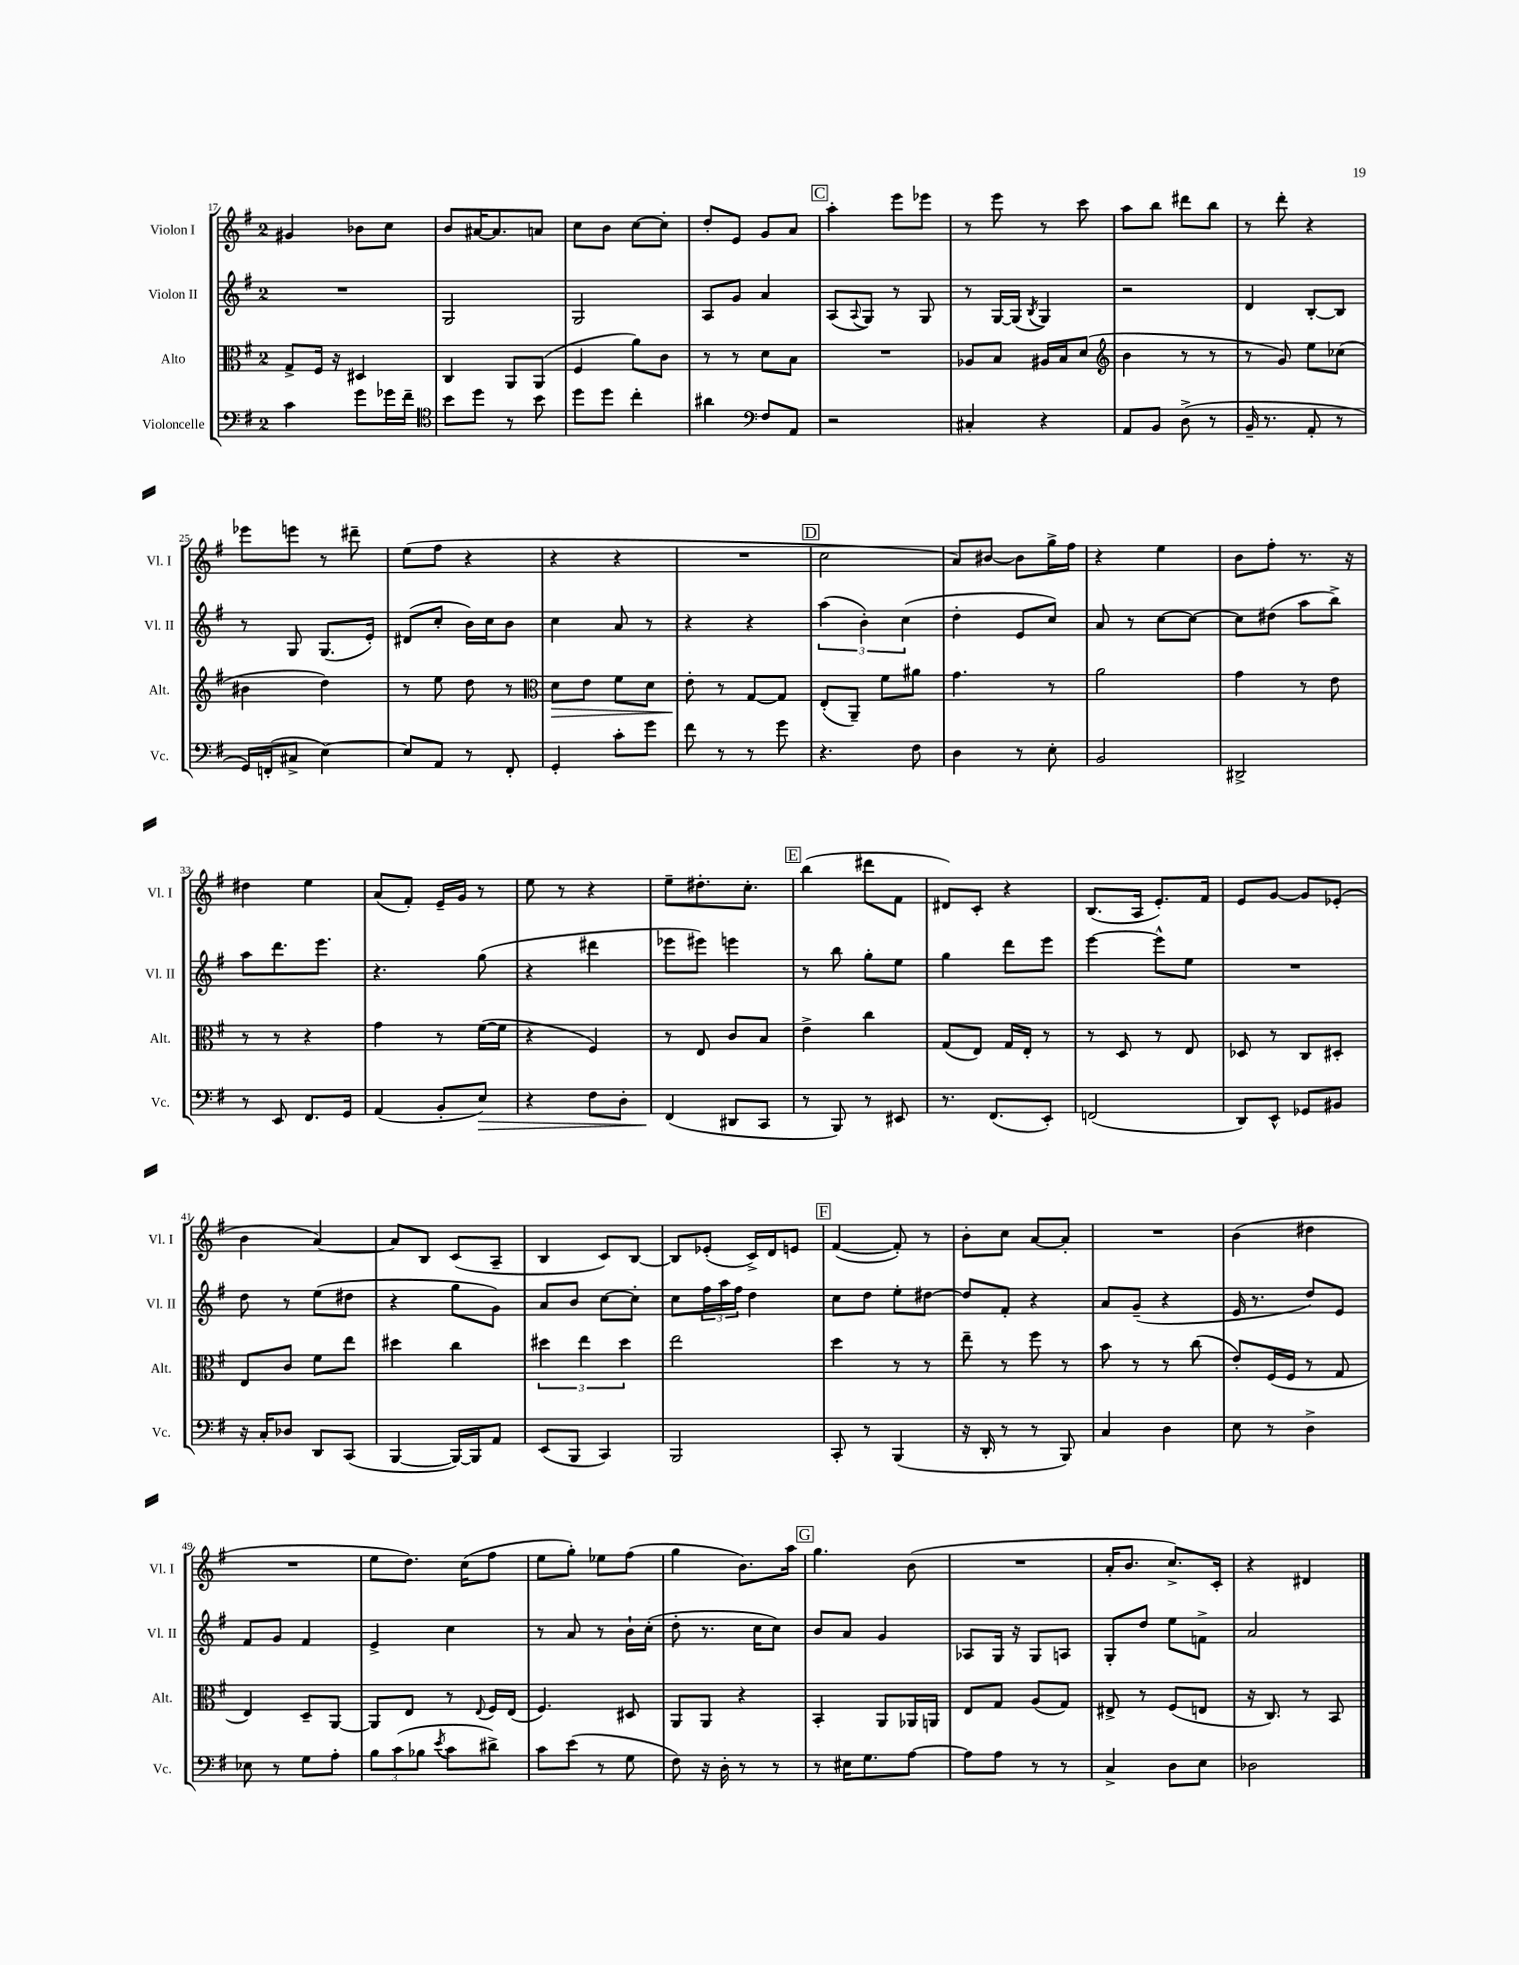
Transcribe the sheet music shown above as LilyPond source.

<<
\new StaffGroup <<
\new Staff = "s0" \with { instrumentName = "Violon I" shortInstrumentName = "Vl. I" } {
    \clef treble \key g \major \once \override Staff.TimeSignature.style = #'single-digit \time 2/4
    gis'4 bes'8 c''8 |
    b'8 ais'16~ ais'8. a'8 |
    c''8 b'8 c''8~ c''8-. |
    d''8-. e'8 g'8 a'8 |
    \mark \markup { \box "C" } a''4-. e'''8 ees'''8 |
    r8 e'''8 r8 c'''8 |
    a''8 b''8 dis'''8 b''8 |
    r8 d'''8-. r4 |
    ees'''8 e'''8 r8 dis'''8-- |
    e''8( fis''8 r4 |
    r4 r4 |
    R2 |
    \mark \markup { \box "D" } c''2 |
    a'8) bis'8~ bis'8 g''16-> fis''16 |
    r4 e''4 |
    b'8 fis''8-. r8. r16 |
    dis''4 e''4 |
    a'8( fis'8-.) e'16-- g'16 r8 |
    e''8 r8 r4 |
    e''8-- dis''8.-. c''8.-. |
    \mark \markup { \box "E" } b''4( dis'''8 fis'8 |
    dis'8) c'8-. r4 |
    b8.( a16 e'8.-.) fis'16 |
    e'8 g'8~ g'8 ees'8-.( |
    b'4 a'4~) |
    a'8 b8 c'8( a8-- |
    b4 c'8) b8~ |
    b8 ees'8-.( c'16->) d'16 e'8 |
    \mark \markup { \box "F" } fis'4~( fis'8-.) r8 |
    b'8-. c''8 a'8~ a'8-. |
    R2 |
    b'4( dis''4 |
    R2 |
    e''8 d''8.) c''16( fis''8 |
    e''8 g''8-.) ees''8 fis''8( |
    g''4 b'8.) a''16 |
    \mark \markup { \box "G" } g''4. b'8( |
    R2 |
    a'16-. b'8. c''8.->) c'16-. |
    r4 dis'4 \bar "|." |
}
\new Staff = "s1" \with { instrumentName = "Violon II" shortInstrumentName = "Vl. II" } {
    \clef treble \key g \major \once \override Staff.TimeSignature.style = #'single-digit \time 2/4
    R2 |
    g2 |
    g2 |
    a8 g'8 a'4 |
    \mark \markup { \box "C" } a8( \appoggiatura { a8 } g8) r8 g8 |
    r8 g16~ g16( \acciaccatura { b8 } g4) |
    r2 |
    d'4 b8~-. b8 |
    r8 g8 g8.( e'16-.) |
    dis'8( c''8-. b'16) c''16 b'8 |
    c''4 a'8 r8 |
    r4 r4 |
    \mark \markup { \box "D" } \tuplet 3/2 { a''4( b'4-.) c''4( } |
    d''4-. e'8 c''8) |
    a'8 r8 c''8~ c''8~ |
    c''8 dis''8( a''8 b''8->) |
    a''8 d'''8. e'''8. |
    r4. g''8( |
    r4 dis'''4 |
    ees'''8 eis'''8) e'''4 |
    \mark \markup { \box "E" } r8 b''8 g''8-. e''8 |
    g''4 d'''8 e'''8 |
    e'''4~ e'''8-^ e''8 |
    R2 |
    d''8 r8 e''8( dis''8 |
    r4 g''8 g'8) |
    a'8 b'8 c''8~ c''8-. |
    c''8 \tuplet 3/2 { fis''16 a''16 fis''16 } d''4 |
    \mark \markup { \box "F" } c''8 d''8 e''8-. dis''8~ |
    dis''8 fis'8-. r4 |
    a'8 g'8--( r4 |
    e'16 r8. d''8) e'8 |
    fis'8 g'8 fis'4 |
    e'4-> c''4 |
    r8 a'8 r8 b'16-! c''16-.( |
    d''8-. r8. c''16 c''8) |
    \mark \markup { \box "G" } b'8 a'8 g'4 |
    aes8 g16 r16 g8 a8 |
    g8-. d''8 e''8 f'8-> |
    a'2 \bar "|." |
}
\new Staff = "s2" \with { instrumentName = "Alto" shortInstrumentName = "Alt." } {
    \clef alto \key g \major \once \override Staff.TimeSignature.style = #'single-digit \time 2/4
    g8-> fis16 r16 dis4 |
    c4 a,8 a,8( |
    fis4 a'8) c'8 |
    r8 r8 d'8 b8 |
    \mark \markup { \box "C" } R2 |
    aes8 b8 ais16 b16 d'8( |
    \clef treble b'4 r8 r8 |
    r8 g'8) e''8 ces''8( |
    bis'4 d''4) |
    r8 e''8 d''8 r8 |
    \clef alto d'8\> e'8 fis'8 d'8 |
    e'8-.\! r8 g8~ g8 |
    \mark \markup { \box "D" } e8-.( a,8--) fis'8 ais'8 |
    g'4. r8 |
    a'2 |
    g'4 r8 e'8 |
    r8 r8 r4 |
    g'4 r8 fis'16~( fis'16 |
    r4 fis4) |
    r8 e8 c'8 b8 |
    \mark \markup { \box "E" } e'4-> c''4 |
    g8( e8) g16 e16-. r8 |
    r8 d8 r8 e8 |
    des8 r8 c8 dis8-. |
    e8 c'8 fis'8 e''8 |
    dis''4 c''4 |
    \tuplet 3/2 { dis''4 e''4 dis''4 } |
    e''2 |
    \mark \markup { \box "F" } d''4 r8 r8 |
    e''8-- r8 fis''8 r8 |
    b'8 r8 r8 c''8( |
    e'8-.) fis16( fis16 r8 g8 |
    e4) d8-- a,8~ |
    a,8 e8 r8 \appoggiatura { e8 } fis16 e16( |
    fis4.) dis8 |
    a,8 a,8 r4 |
    \mark \markup { \box "G" } b,4-. a,8 aes,16 a,16 |
    e8 g8 a8( g8) |
    eis8-> r8 fis8( e8 |
    r16 c8.) r8 b,8 \bar "|." |
}
\new Staff = "s3" \with { instrumentName = "Violoncelle" shortInstrumentName = "Vc." } {
    \clef bass \key g \major \once \override Staff.TimeSignature.style = #'single-digit \time 2/4
    c'4 g'8 ges'16 fis'16-- |
    \clef tenor b'8 d''8 r8 b'8 |
    d''8 d''8 c''4-. |
    ais'4 \clef bass fis8 a,8 |
    \mark \markup { \box "C" } r2 |
    cis4-. r4 |
    a,8 b,8 d8->( r8 |
    b,16-- r8. a,8-. r8 |
    g,16) f,16-.( cis8-> e4~) |
    e8 a,8 r8 fis,8-. |
    g,4-. c'8-. g'8 |
    fis'8 r8 r8 g'8 |
    \mark \markup { \box "D" } r4. fis8 |
    d4 r8 e8-. |
    b,2 |
    dis,2-> |
    r8 e,8 fis,8. g,16 |
    a,4( b,8-. e8\>) |
    r4 fis8 d8-. |
    fis,4\!( dis,8 c,8 |
    \mark \markup { \box "E" } r8 b,,8) r8 eis,8 |
    r8. fis,8.( e,8-.) |
    f,2( |
    d,8) e,8-^ ges,8 bis,8 |
    r16 c16-. des8 d,8 c,8( |
    b,,4~ b,,16~) b,,16 a,8 |
    e,8( b,,8 c,4) |
    b,,2 |
    \mark \markup { \box "F" } c,8-. r8 b,,4( |
    r16 d,16-. r8 r8 b,,8) |
    c4 d4 |
    e8 r8 d4-> |
    ees8 r8 g8 a8-. |
    \tuplet 3/2 { b8 c'8( bes8 } \acciaccatura { e'8 } c'8 dis'8->) |
    c'8 e'8( r8 g8 |
    fis8) r16 d16-. r8 r8 |
    \mark \markup { \box "G" } r8 eis16 g8. a8~ |
    a8 a8 r8 r8 |
    c4-> d8 e8 |
    des2 \bar "|." |
}
>>
>>
\layout { \context { \Score currentBarNumber = #17 } }
